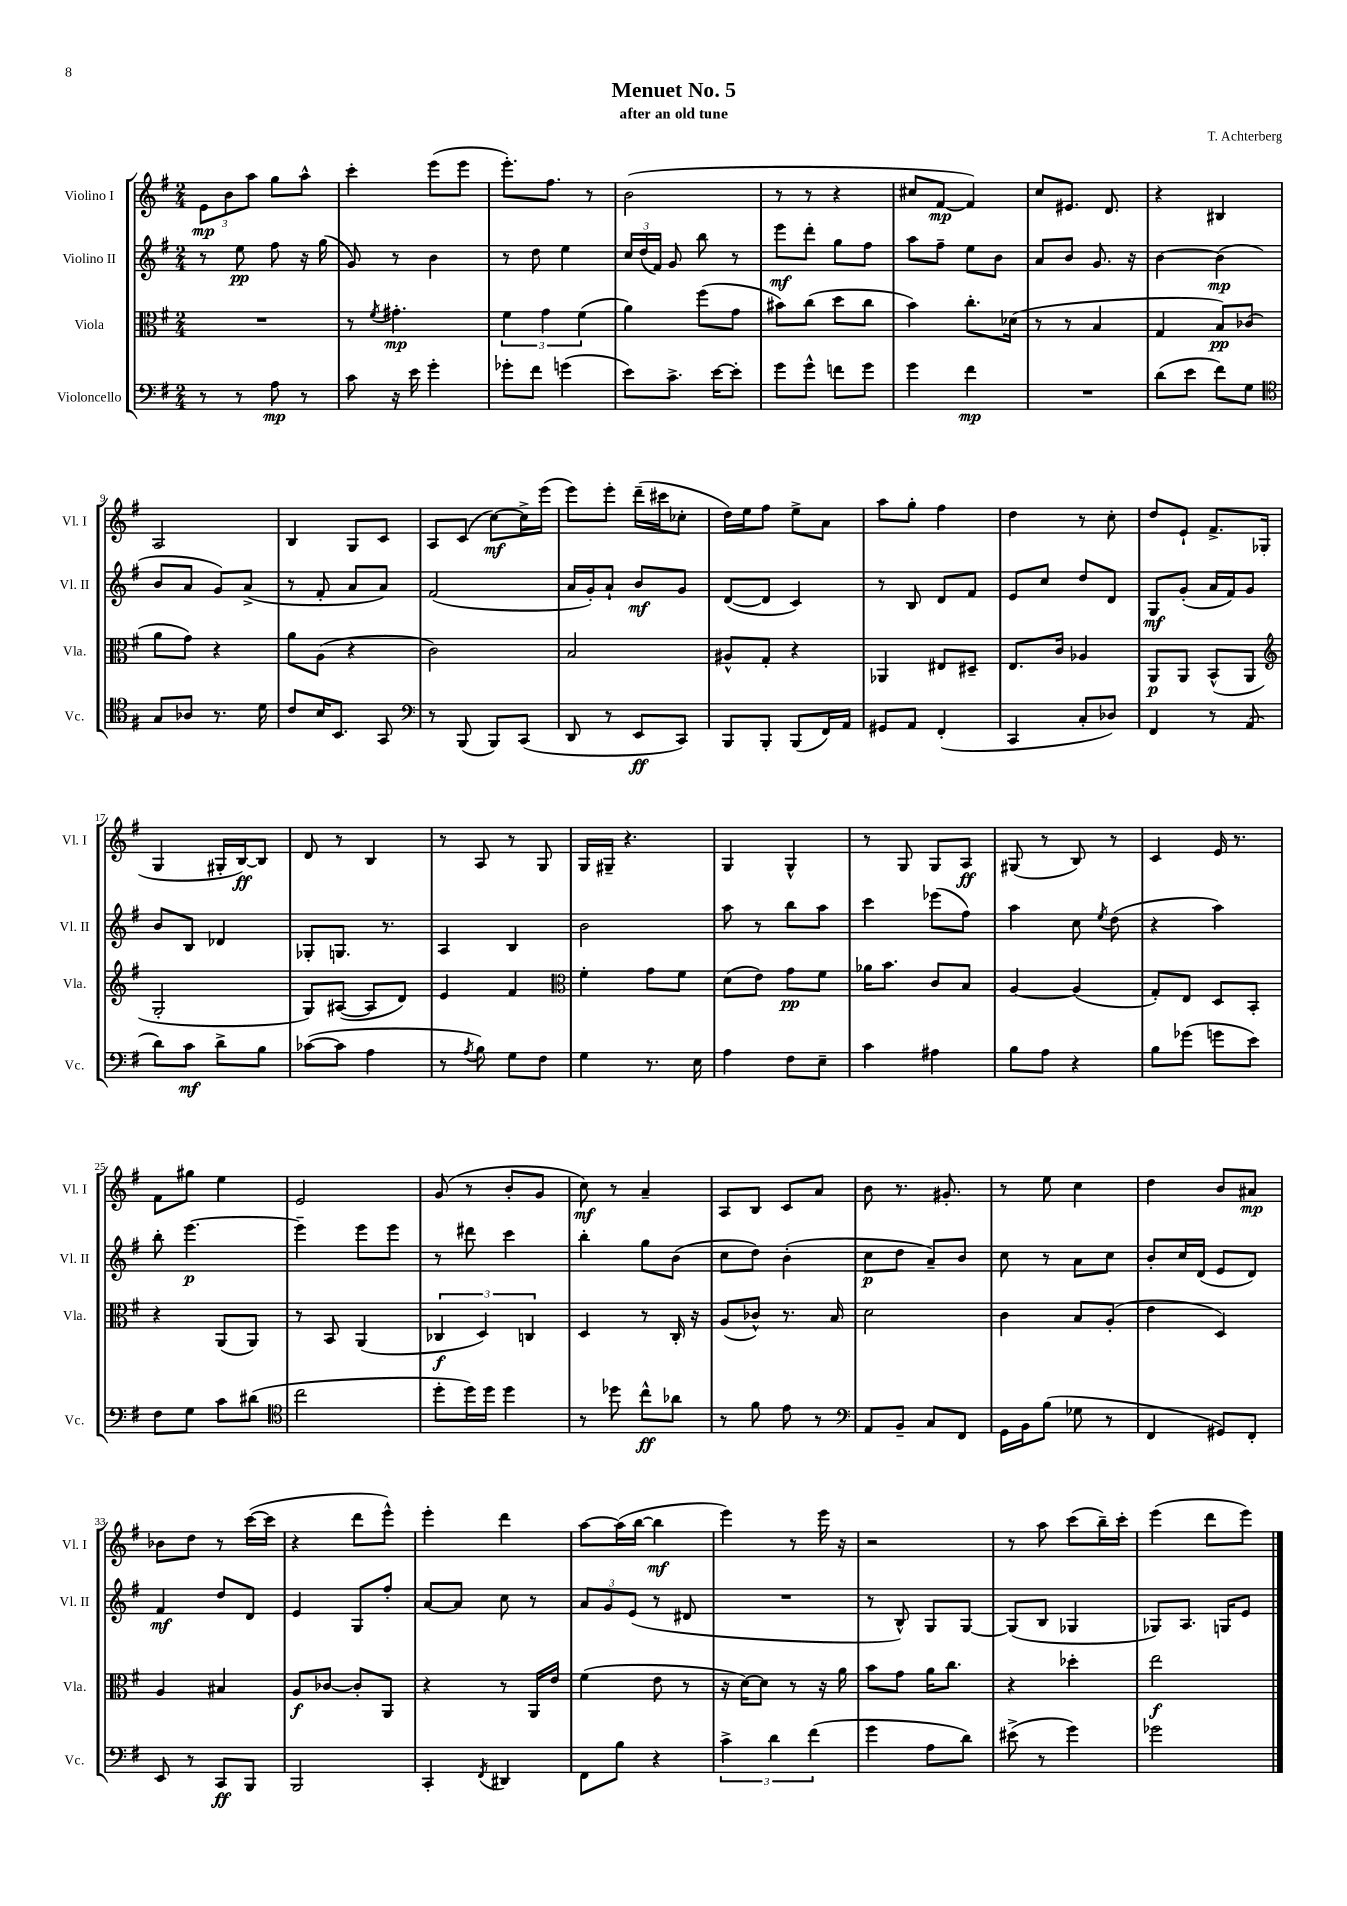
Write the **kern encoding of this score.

**kern	**kern	**kern	**kern
*staff4	*staff3	*staff2	*staff1
*clefF4	*clefC3	*clefG2	*clefG2
*k[f#]	*k[f#]	*k[f#]	*k[f#]
*M2/4	*M2/4	*M2/4	*M2/4
8r	2r	8r	12e
.	.	.	12b
8r	.	8ee	.
.	.	.	12aa
8A	.	8ff#	8gg
8r	.	16r	8aa^^
.	.	(16gg	.
=	=	=	=
8c	8r	8g)	4ccc'
.	8qf#	.	.
16r	4.g#'	8r	.
16e	.	.	.
4g'	.	4b	(8eee
.	.	.	8eee
=	=	=	=
8g-'	6f#	8r	8.eee')
8f#	.	8dd	.
.	6g	.	.
.	.	.	8.ff#
(4g	.	4ee	.
.	(6f#	.	.
.	.	.	8r
=	=	=	=
8e)	4a)	24cc	(2b
.	.	(24dd	.
.	.	24f#)	.
8.c^	.	8g	.
.	(8ff#	8bb	.
[16e	.	.	.
8e']	8g	8r	.
=	=	=	=
8g	8b#)	8eee	8r
8g^^	(8cc	8ddd'	8r
8f	8dd	8gg	4r
8g	8cc	8ff#	.
=	=	=	=
4g	4b)	8aa	8cc#
.	.	8ff#~	[8f#
4f#	8.cc'	8ee	4f#])
.	.	8b	.
.	(16d-	.	.
=	=	=	=
2r	8r	8a	8cc
.	8r	8b	8.e#
.	4B	8.g	.
.	.	.	8.d
.	.	16r	.
=	=	=	=
(8d	4G	[4b	4r
8e	.	.	.
8f#)	8B)	(4b]	4B#
8G	(8c-	.	.
=	=	=	=
*clefC4	*	*	*
8G	8a	8b	2A
8A-	8g)	8a	.
8.r	4r	8g)	.
.	.	(8a^	.
16d	.	.	.
=	=	=	=
8c	8a	8r	4B
16B	(8A	8f#'	.
8.BB	.	.	.
.	4r	8a	8G
8GG	.	8a)	8c
=	=	=	=
*clefF4	*	*	*
8r	2c)	(2f#	8A
(8BBB	.	.	(8c
8BBB)	.	.	[8cc)
(8CC	.	.	16cc^]
.	.	.	(16eee
=	=	=	=
8DD	2B	16a	8eee)
.	.	16g')	.
8r	.	8a`	8eee'
8EE	.	8b	(16ddd~
.	.	.	16ccc#
8CC)	.	8g	8cc-'
=	=	=	=
8BBB	8A#^^	([8d	16dd)
.	.	.	16ee
8BBB'	8G'	8d]	8ff#
(8BBB	4r	4c)	8ee^
16FF#)	.	.	8a
16AA	.	.	.
=	=	=	=
8GG#	4AA-	8r	8aa
8AA	.	8B	8gg'
(4FF#'	8E#	8d	4ff#
.	8D#~	8f#	.
=	=	=	=
4CC	8.E	8e	4dd
.	.	8cc	.
.	16c	.	.
8C'	4A-	8dd	8r
8D-)	.	8d	8cc'
=	=	=	=
4FF#	8AA	8G	8dd
.	8AA	(8g'	8e`
8r	(8BB^^	16a	8.f#^
.	.	16f#)	.
(8AA	8AA	8g	.
.	.	.	(16G-
=	=	=	=
*	*clefG2	*	*
8d)	2G'	8b	4G
8c	.	8B	.
8d^	.	4d-	16G#'
.	.	.	[16B)
8B	.	.	8B]
=	=	=	=
([8c-	8G)	8G-'	8d
8c-]	([8A#	8.G	8r
4A	8A#]	.	4B
.	.	8.r	.
.	8d)	.	.
=	=	=	=
8r	4e	4A	8r
8qA	.	.	.
8B)	.	.	8A
8G	4f#	4B	8r
8F#	.	.	8G
=	=	=	=
*	*clefC3	*	*
4G	4f#'	2b	16G
.	.	.	16G#~
.	.	.	4.r
8.r	8g	.	.
.	8f#	.	.
16E	.	.	.
=	=	=	=
4A	(8d	8aa	4G
.	8e)	8r	.
8F#	8g	8bb	4G^^
8E~	8f#	8aa	.
=	=	=	=
4c	16a-	4ccc	8r
.	8.b	.	.
.	.	.	8G
4A#	8c	(8eee-	8G
.	8B	8ff#)	8A
=	=	=	=
8B	[4A	4aa	(8G#
8A	.	.	8r
4r	(4A]	8cc	8B)
.	.	8qee	.
.	.	(8dd	8r
=	=	=	=
8B	8G')	4r	4c
(8g-	8E	.	.
8g	8D	4aa)	16e
.	.	.	8.r
8e)	8BB'	.	.
=	=	=	=
8F#	4r	8bb'	8f#
8G	.	[4.eee	8gg#
8c	(8AA	.	4ee
(8d#	8AA)	.	.
=	=	=	=
*clefC4	*	*	*
2cc	8r	4eee~]	2e
.	8BB	.	.
.	(4AA	8eee	.
.	.	8eee	.
=	=	=	=
8dd'	6C-	8r	(8g
16dd)	.	8ddd#	8r
.	6D)	.	.
16dd	.	.	.
4dd	.	4ccc	8b'
.	6C	.	.
.	.	.	8g
=	=	=	=
8r	4D	4bb'	8cc)
8dd-	.	.	8r
8cc^^	8r	8gg	4a~
8a-	16C'	(8b	.
.	16r	.	.
=	=	=	=
8r	(8A	8cc	8A
8f#	8c-^^)	8dd)	8B
8e	8.r	(4b'	8c
8r	.	.	8a
.	16B	.	.
=	=	=	=
*clefF4	*	*	*
8AA	2d	8cc	8b
8BB~	.	8dd	8.r
8C	.	8a~)	.
.	.	.	8.g#'
8FF#	.	8b	.
=	=	=	=
16GG	4c	8cc	8r
16BB	.	.	.
(8B	.	8r	8ee
8G-	8B	8a	4cc
8r	(8A'	8cc	.
=	=	=	=
4FF#	4e	8b'	4dd
.	.	16cc	.
.	.	(16d	.
8GG#)	4D)	8e	8b
8FF#'	.	8d)	8a#
=	=	=	=
8EE	4A	4f#	8b-
8r	.	.	8dd
8CC	4B#	8dd	8r
8BBB	.	8d	([16ccc
.	.	.	16ccc]
=	=	=	=
2BBB	8A	4e	4r
.	[8c-	.	.
.	8c-']	8G	8ddd
.	8AA	8ff#'	8eee^^)
=	=	=	=
4CC'	4r	[8a	4eee'
.	.	8a]	.
8qFF#	.	.	.
4DD#	8r	8cc	4ddd
.	16AA	8r	.
.	16e	.	.
=	=	=	=
8FF#	(4f#	12a	[8aa
.	.	12g	.
8B	.	.	(16aa]
.	.	(12e	.
.	.	.	[16bb
4r	8e	8r	4bb]
.	8r	8d#	.
=	=	=	=
6c^	16r	2r	4eee)
.	[16d)	.	.
.	8d]	.	.
6d	.	.	.
.	8r	.	8r
(6f#	.	.	.
.	16r	.	16eee
.	16a	.	16r
=	=	=	=
4g	8b	8r	2r
.	8g	8B^^)	.
8A	16a	8G	.
.	8.cc	.	.
8d)	.	[8G	.
=	=	=	=
(8e#^	4r	(8G]	8r
8r	.	8B	8aa
4g)	4dd-'	4G-	(8ccc
.	.	.	16bb~)
.	.	.	16ccc'
=	=	=	=
2g-	2ee	8G-)	(4eee
.	.	8.A	.
.	.	.	8ddd
.	.	16G	.
.	.	8e	8eee)
==	==	==	==
*-	*-	*-	*-
